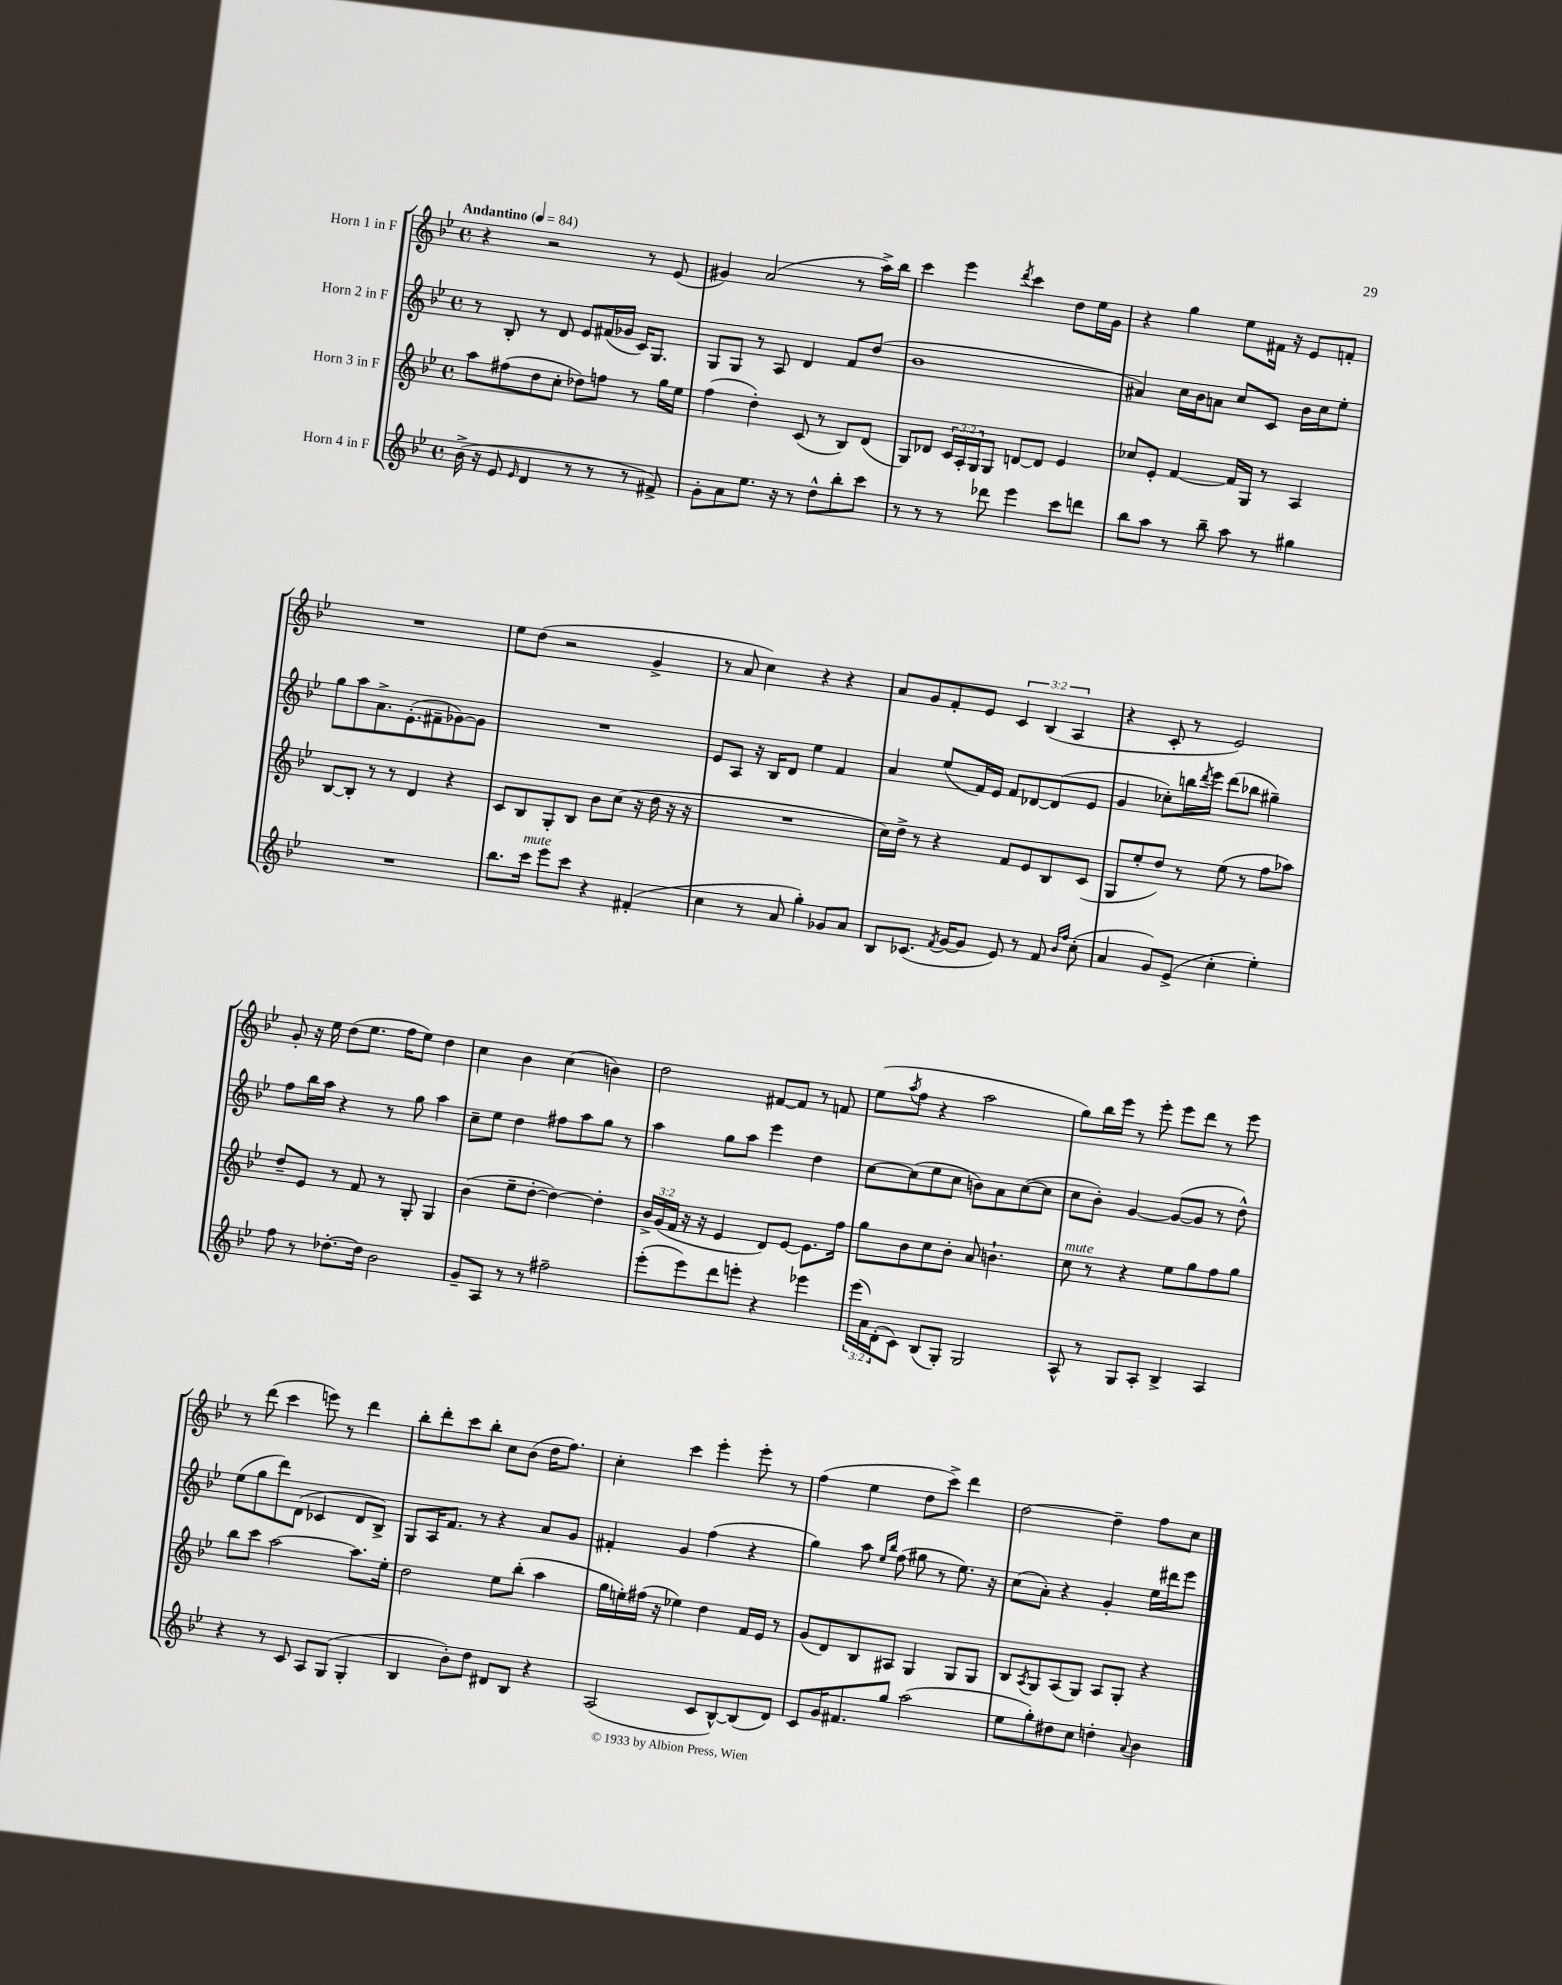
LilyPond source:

<<
\new StaffGroup <<
\new Staff = "s0" \with { instrumentName = "Horn 1 in F" } {
    \clef treble \key bes \major \defaultTimeSignature \time 4/4 \override Staff.TupletNumber.text = #tuplet-number::calc-fraction-text \tempo "Andantino" 4 = 84
    r4 r2 r8 ees'8( |
    gis'4) a'2( r8 a''16->) bes''16 |
    c'''4 ees'''4 \acciaccatura { d'''8 } c'''4 d''8 ees''16 g'16 |
    r4 g''4 ees''8 fis'16 r16 ees'8 f'8-. |
    R1 |
    ees''8 d''8( r2 g'4-> |
    r8 a'8 c''4) r4 r4 |
    a'8 g'8 f'8-. ees'8 \tuplet 3/2 { c'4 bes4( a4 } |
    r4 c'8-. r8 ees'2) |
    g'8-. r16 ees''16 d''8( ees''8. f''16 ees''8) d''4 |
    c''4 bes'4 c''4( b'4) |
    d''2 fis'8~ fis'8 r8 f'8 |
    ees''8( \acciaccatura { a''8 } f''8 r4 a''2 |
    g''8) bes''16 ees'''16 r8 ees'''8-. ees'''8 d'''8 r8 ees'''8 |
    r8 d'''8( c'''4 e'''8) r8 d'''4 |
    bes''8-. d'''8-. c'''8 bes''8-. c''8 bes'8( d''16 f''8.) |
    c''4-. c'''4 ees'''4-. ees'''8-. r8 |
    f''4( ees''4 d''8 c'''8->) d'''4 |
    d''2~ d''4-- f''8 c''8 \bar "|." |
}
\new Staff = "s1" \with { instrumentName = "Horn 2 in F" } {
    \clef treble \key bes \major \defaultTimeSignature \time 4/4
    r8 bes8-. r8 d'8 ees'8 fis'16( ges'16 c'16) g8. |
    g8 g8 r8 a8 d'4 f'8 d''8( |
    bes'1 |
    ais'4) c''16 bes'16 a'8 c''8 c'8 bes'16 c''16 ees''8-. |
    g''8 a''8 a'8.-> ees'8.-.( fis'8-- ges'8~) ges'8 |
    R1 |
    ees'8 a8 r16 bes16 d'8 ees''4 f'4 |
    a'4 ees''8( f'16) ees'16 f'8 des'8~ des'8( ees'8 |
    g'4 ces''8-.) b''16 \acciaccatura { d'''8 } ees'''16 d'''8( bes''8 gis''4--) |
    f''8 bes''16 a''16 r4 r8 g''8 a''4 |
    c''8-- ees''8 d''4 fis''8 a''8 g''8 r8 |
    a''4 g''8 a''8 ees'''4 d''4 |
    c''8~ c''8( ees''8 c''8 b'8) a'8 c''8~( c''8 |
    c''8 bes'8-.) g'4~ g'8~( g'8 r8 d''8-^) |
    ees''8( g''8 d'''8) d'8( ces'4 d'8 bes8->) |
    g8 a16 f'8. r8 r4 a'8 g'8 |
    fis'4-. g'4 f''4( r4 |
    g''4) a''8 \grace { ees''16 bes''16 } f''8( gis''8 r8 ees''8.) r16 |
    c''8( a'8-.) r4 g'4-. ees''16 dis'''16 ees'''8 \bar "|." |
}
\new Staff = "s2" \with { instrumentName = "Horn 3 in F" } {
    \clef treble \key bes \major \defaultTimeSignature \time 4/4 \override Staff.TupletNumber.text = #tuplet-number::calc-fraction-text
    a''8 fis''8( d''8 c''8-. des''8) f''8 r8 g''16 ees''16 |
    f''4( d''4-.) c'8( r8 bes8) d'8( |
    g8) des'8 \tuplet 3/2 { c'16 a16-. g16 } g8 d'8~ d'8 ees'4 |
    ces''8 ees'8-. f'4~ f'16 g16 r8 a4 |
    bes8~ bes8-. r8 r8 d'4 r4 |
    c'8 bes8 g8-. bes8 bes'8 c''8( r16 d''16 r16 r16 |
    R1 |
    c''16) d''16-> r8 r4 f'8 ees'8 bes8 c'8( |
    g8 ees''8-. d''8) r8 ees''8( r8 f''8 aes''8) |
    d''8-- ees'8 r8 f'8 r8 g8-. g4 |
    bes'4( ees''8-- d''8~-. d''4~) d''4-. |
    \tuplet 3/2 { bes'16-> g'16( f'16 } r16 r16 ees'4 d'8) ees'8~ ees'8. f''16 |
    g''8 bes'8 c''8 bes'8-. a'8 b'4.-! |
    c''8^\markup { \italic "mute" } r8 r4 ees''8 g''8 f''8 g''8 |
    bes''8 c'''8 a''2~ a''8. ees''16-. |
    d''2 ees''8 bes''8-.( a''4 |
    g''16 e''16-.) fis''16( r16 ees''4) d''4 f'16 ees'16 r8 |
    g'8( d'8) bes8 ais8 g4 g8 g8 |
    bes8 \acciaccatura { a8 } g8 a8( g8) a8 g8-. r4 \bar "|." |
}
\new Staff = "s3" \with { instrumentName = "Horn 4 in F" } {
    \clef treble \key bes \major \defaultTimeSignature \time 4/4 \override Staff.TupletNumber.text = #tuplet-number::calc-fraction-text
    bes'16->( r16 ees'8 \grace { ees'16 } d'4 r8 r8 r8 fis'8->) |
    g'8-. a'8 ees''8. r16 r8 d''8-^ bes''8-. c'''8 |
    r8 r8 r8 des'''8 ees'''4 c'''8 d'''8 |
    bes''8 a''8 r8 bes''8-- a''8 r8 gis''4 |
    R1 |
    bes''8. c'''16^\markup { \italic "mute" } ees'''8 c'''8 r4 fis'4-.( |
    c''4 r8 a'8 g''4-.) ges'8 a'8 |
    bes8 ces'8.( \acciaccatura { f'8 } g'16~ g'8 ees'8) r8 f'8 \grace { bes'16 f''16 } c''8-.( |
    a'4 g'8) ees'8->( c''4-. ees''4-.) |
    f''8 r8 des''8.~-. des''16 bes'2 |
    g'8-- a8 r8 r8 fis''2-- |
    ees'''8-.( ees'''8) d'''8 e'''8-. r4 ees'''4 |
    \tuplet 3/2 { ees'''16( a'16) d'16-.( } c'8) bes8( g8-.) g2 |
    a8-^ r8 g8 a8-. bes4-> a4 |
    r4 r8 c'8 a8 g8( g4-. |
    bes4 bes'8-.) d''8 dis'8 bes8 r4 |
    a2( c'8 bes8~-^) bes8( d'8) |
    c'8 g'16 fis'8. g''8 a''2( |
    ees''8 g''8-.) dis''8 c''8 d''4-. \appoggiatura { a'8 } bes'4 \bar "|." |
}
>>
>>
\layout { \context { \Score \remove "Bar_number_engraver" } }
